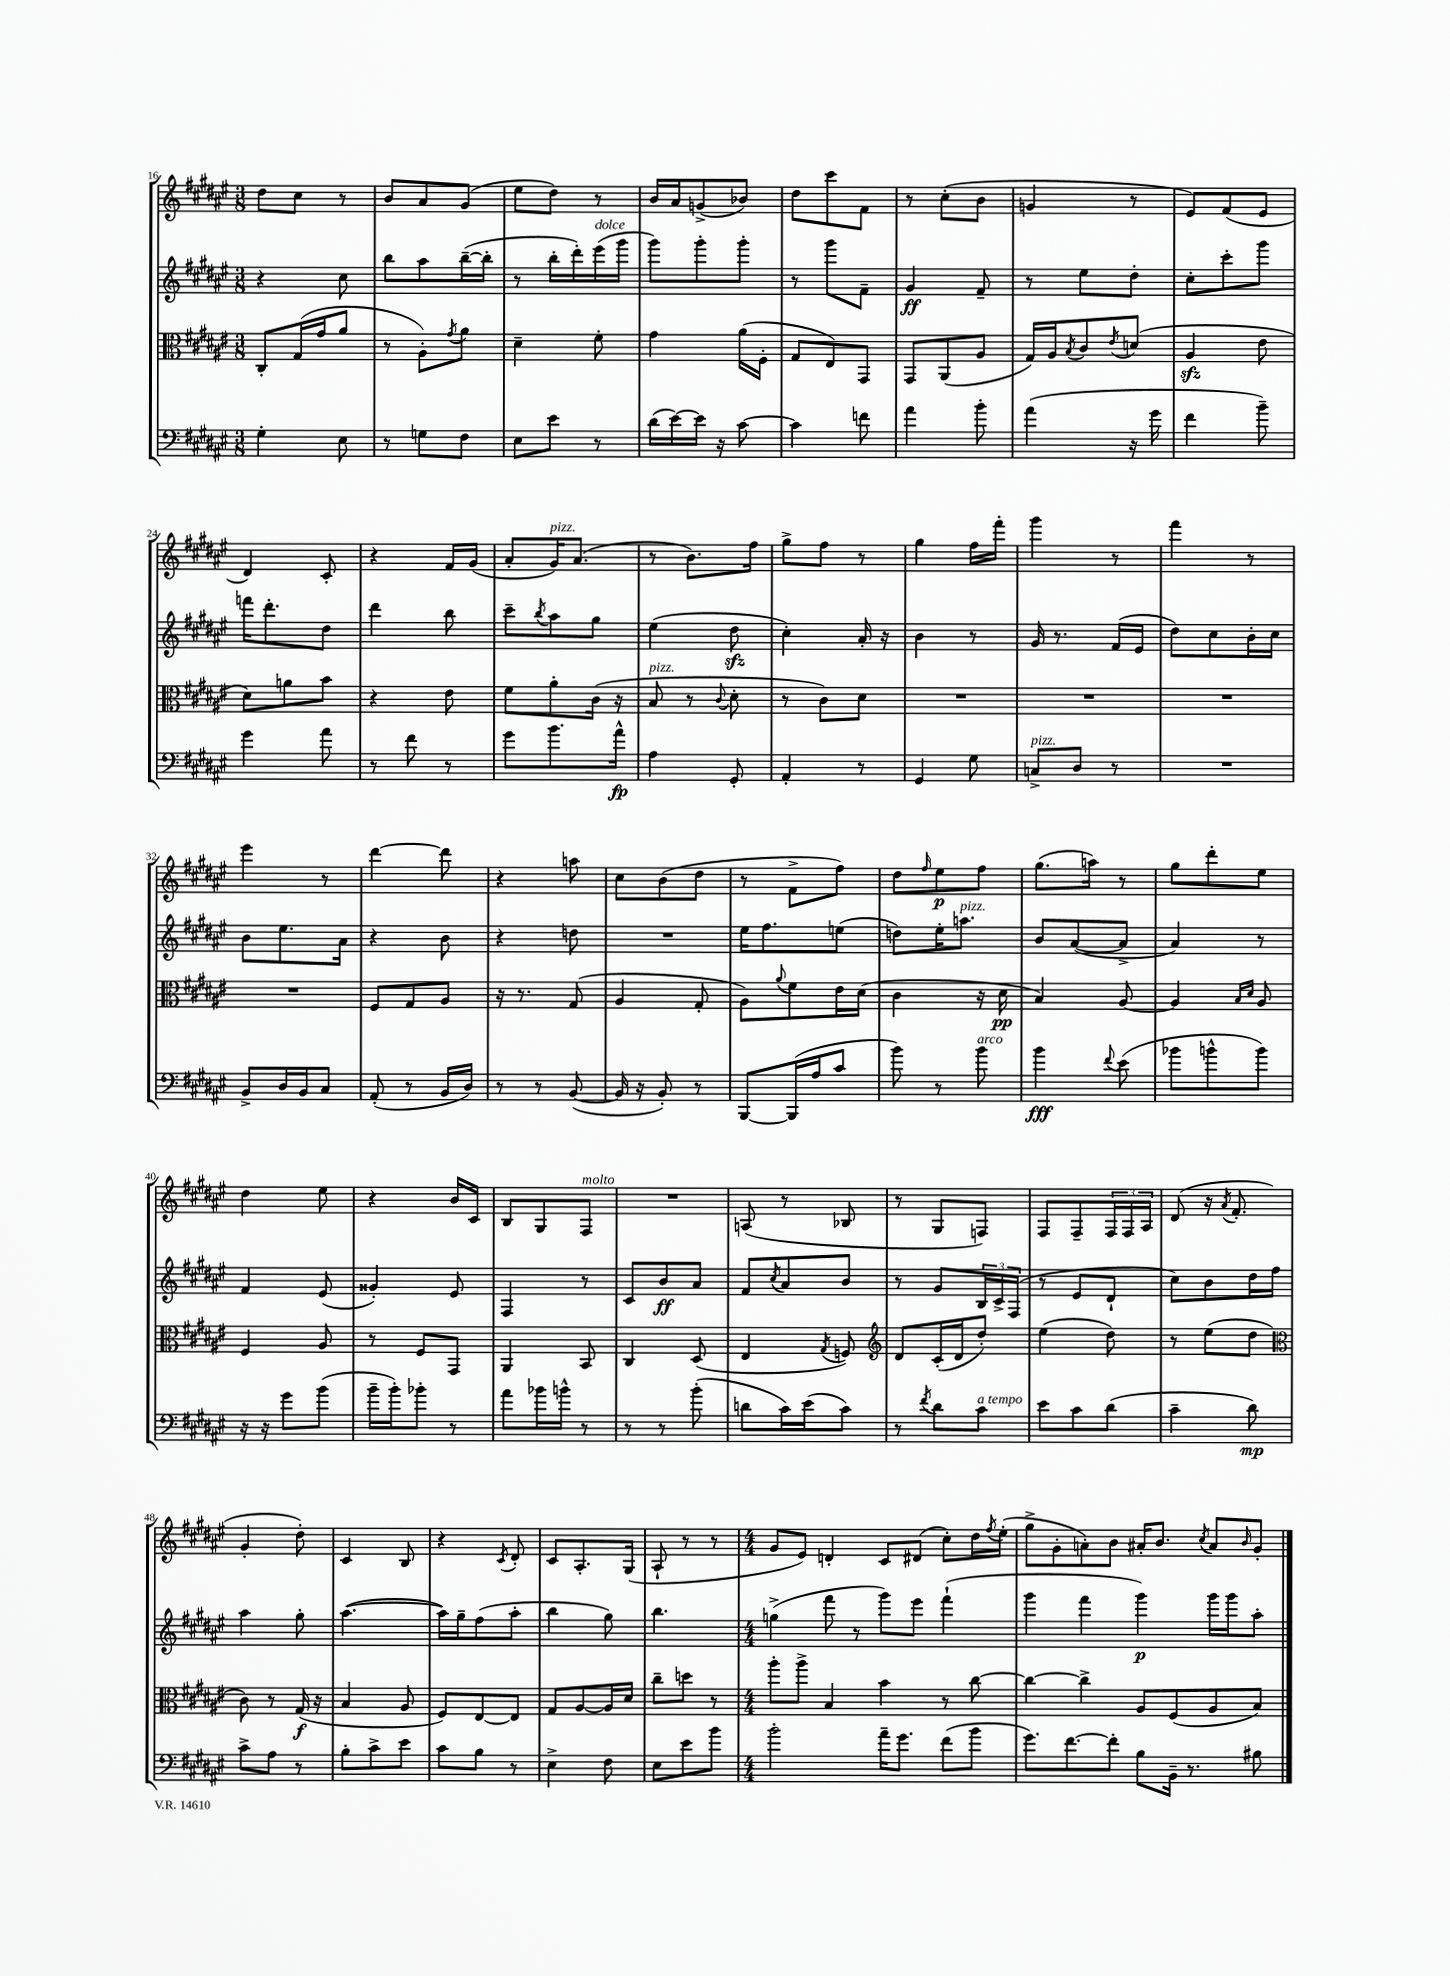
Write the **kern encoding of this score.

**kern	**kern	**kern	**kern
*staff4	*staff3	*staff2	*staff1
*clefF4	*clefC3	*clefG2	*clefG2
*k[f#c#g#d#a#e#]	*k[f#c#g#d#a#e#]	*k[f#c#g#d#a#e#]	*k[f#c#g#d#a#e#]
*M3/8	*M3/8	*M3/8	*M3/8
4G#'\	8C#'/L	4r	8dd#\L
.	(16G#/L	.	8cc#\J
.	16g#/J	.	.
8E#\	8a#/J	8cc#\	8r
=	=	=	=
8r	8r	8bb\L	8b/L
8G\L	8A#'\L)	8aa#\	8a#/
.	8qg#/	.	.
8F#\J	8a#\J	([16bb~\L	(8g#/J
.	.	16bb'\]JJ	.
=	=	=	=
8E#\L	4d#~\	8r	8ee#\L
8e#\J	.	16bb'\LL	8dd#\J)
.	.	16ddd#'\)	.
8r	8f#'\	(16eee#\	8r
.	.	16ggg#\JJ	.
=	=	=	=
(16d#\LL	4g#\	8ggg#\L)	16b/LL
[16e#\)	.	.	16a#/J
16e#\]JJ	.	8ggg#'\	(8g^/
16r	.	.	.
[8c#\	(16a#\LL	8ggg#'\J	8b-/J)
.	16F#'\JJ	.	.
=	=	=	=
4c#\]	8G#/L	8r	8dd#\L
.	8E#/)	8ggg#\L	8ccc#\
8f\	8GG#/J	8f#~\J	8f#\J
=	=	=	=
4a#\	8GG#/L	4g#/	8r
.	(8AA#/	.	(8cc#'\L
8b'\	8A#/J	8f#~/	8b\J
=	=	=	=
(4a#\	16G#/LL)	8r	4g/
.	16A#/J	.	.
.	8qB/	.	.
.	8c#/	8ee#\L	.
.	8qe#/	.	.
16r	(8d/J	8dd#'\J	8r
16g#\	.	.	.
=	=	=	=
4f#\	4A#/	8cc#'\L	8e#/L)
.	.	8ccc#'\	(8f#/
8b~\)	8e#\	8ggg#\J	8e#/J
=	=	=	=
4g#\	8d#\L)	16fff\LK	4d#/)
.	.	8.ddd#'\	.
.	8a\	.	.
8a#\	8b\J	8dd#\J	8c#'/
=	=	=	=
8r	4r	4ddd#\	4r
8f#\	.	.	.
8r	8e#\	8bb\	16f#/LL
.	.	.	(16g#/JJ
=	=	=	=
8g#\L	8f#\L	8ccc#~\L	8a#'/L
.	.	8qbb/	.
8.b\	8a#'\	8aa#\	16g#/K)
.	.	.	(8.a#/J
.	(16c#\Jk	8gg#\J	.
16a#^^\Jk	16r	.	.
=	=	=	=
4A#\	8B/	(4ee#\	8r
.	8r	.	8.b\L)
.	8qqc#/	.	.
8GG#'/	8d#'\	8dd#\	.
.	.	.	16ff#\Jk
=	=	=	=
4AA#'/	8r	4cc#'\)	8gg#^\L
.	8c#\L)	.	8ff#\J
8r	8d#\J	16a#'/	8r
.	.	16r	.
=	=	=	=
4GG#/	4.r	4b\	4gg#\
8G#\	.	8r	16ff#\LL
.	.	.	16fff#'\JJ
=	=	=	=
8C^/L	4.r	16g#/	4ggg#\
.	.	8.r	.
8D#/J	.	.	.
8r	.	(16f#/LL	8r
.	.	16e#/JJ	.
=	=	=	=
4.r	4.r	8dd#\L)	4fff#\
.	.	8cc#\	.
.	.	16b'\L	8r
.	.	16cc#\JJ	.
=	=	=	=
8BB^/L	4.r	8b\L	4eee#\
16D#/L	.	8.ee#\	.
16BB/J	.	.	.
8C#/J	.	.	8r
.	.	16a#\Jk	.
=	=	=	=
(8AA#'/	8F#/L	4r	[4ddd#\
8r	8G#/	.	.
16BB/LL	8A#/J	8b\	8ddd#\]
16D#/JJ)	.	.	.
=	=	=	=
8r	16r	4r	4r
.	8.r	.	.
8r	.	.	.
([8BB/	(8G#/	8dd\	8aa\
=	=	=	=
16BB/]	4A#/	4.r	8cc#\L
16r	.	.	.
8BB'/)	.	.	(8b\
8r	8G#'/	.	8dd#\J
=	=	=	=
[8BBB/L	8A#\L)	16ee#\LK	8r
.	.	8.ff#\	.
.	8qqa#/	.	.
(16BBB/]L	8f#\	.	8f#^\L
16A#/J	.	.	.
8c#/J	16e#\L	(8ee\J	8ff#\J)
.	(16d#\JJ	.	.
=	=	=	=
8b\)	4c#\	8dd\L)	8dd#\L
.	.	.	16qqff#/
8r	.	16ee#'\K	8ee#\
.	.	8.aa\J	.
8b\	16r	.	8ff#\J
.	16d#\	.	.
=	=	=	=
4b\	4B/)	8b/L	(8.gg#\L
.	.	([8a#/	.
.	.	.	16aa\Jk)
8qqf#/	.	.	.
(8e#\	[8A#/	8a#^/]J	8r
=	=	=	=
8b-\L	4A#/]	4a#/)	8gg#\L
8b^^\	.	.	8ddd#'\
.	16qqB/LL	.	.
.	16qqd#/JJ	.	.
8b\J)	8A#/	8r	8ee#\J
=	=	=	=
16r	4F#/	4f#/	4dd#\
16r	.	.	.
8g#\L	.	.	.
(8b\J	8A#/	(8e#/	8ee#\
=	=	=	=
16b~\LL	8r	4g##'/)	4r
16b'\J)	.	.	.
8b-'\J	8F#/L	.	.
8r	8GG#/J	8e#/	16b/LL
.	.	.	16c#/JJ
=	=	=	=
8a#\L	4AA#/	4F#/	8B/L
16b-\L	.	.	8G#/
16b^^\JJ	.	.	.
8r	8BB/	8r	8F#/J
=	=	=	=
8r	4C#/	8c#/L	4.r
8r	.	8b/	.
(8b'\	(8D#/	8a#/J	.
=	=	=	=
8d\L	4E#/	8f#/L	(8A/
.	.	8qcc#/	.
16c#\L)	.	8a#/	8r
(16e#\J	.	.	.
.	8qG#/	.	.
8c#\J)	8F/)	8b/J	8B-/
=	=	=	=
*	*clefG2	*	*
8r	8d#/L	8r	8r
8qf#/	.	.	.
8d#\L	(16c#'/L	8g#/L	8G#/L
.	16d#/J	.	.
8c#\J	8dd#'/J)	24B/L	8F/J)
.	.	24c#^/	.
.	.	(24F#/JJ	.
=	=	=	=
8e#\L	(4ee#\	8r	8F#/L
8c#\	.	8e#/L	8F#~/
(8d#\J	8dd#\)	8d#`/J	24F#/L
.	.	.	24F#/
.	.	.	24A#/JJ
=	=	=	=
4c#~\	8r	8cc#\L)	(8d#/
.	(8ee#\L	8b\	16r
.	.	.	8qa#/
.	.	.	8.f#'/
8d#\)	8dd#\J	16dd#\L	.
.	.	16ff#\JJ	.
=	=	=	=
*	*clefC3	*	*
8c#^\L	8c#\)	4aa#\	4g#'/
8A#\J	8r	.	.
8r	(16G#/	8gg#'\	8dd#'\)
.	16r	.	.
=	=	=	=
8B'\L	4B/	([4.aa#\	4c#/
8c#^\	.	.	.
8e#\J	8A#/	.	8B/
=	=	=	=
8c#\L	8F#/L)	16aa#\]LL)	4r
.	.	16gg#~\J	.
8B\J	[8E#/	(8ff#\	.
.	.	.	8qc#/
8r	8E#/]J	8aa#'\J	8d#'/
=	=	=	=
4E#^\	8G#/L	4bb\	8c#/L
.	[8A#/	.	8.A#'/
8F#\	16A#/]L	8gg#\)	.
.	16d#/JJ	.	(16G#/Jk
=	=	=	=
8E#\L	8cc#~\L	4.bb\	8A#`/
8e#\	8dd\J	.	8r
8b\J	8r	.	8r
=	=	=	=
*M4/4	*M4/4	*M4/4	*M4/4
2b'\	8aa#'\L	(4gg^\	8g#/L
.	8aa#^\J	.	8e#/J)
.	4B/	8fff#\	4d'/
.	.	8r	.
16a#~\LK	4b\	8ggg#\L)	8c#/L
8.g#\J	.	.	.
.	.	8eee#\J	(8d#/J
(8f#\L	8r	(4fff#`\	8cc#'\L)
8b\J	[8cc#\	.	16dd#\L
.	.	.	8qff#/
.	.	.	(16ee#'\JJ
=	=	=	=
8.g#\L)	4cc#\_	4ggg#\	8gg#^\L
.	.	.	8g#'\
[8.f#\	.	.	.
.	4cc#^\]	4fff#\	8a'\)
8f#'\]J	.	.	8b\J
8B\L	8A#/L	4ggg#\)	16a#'/LK
.	.	.	8.b/J
16BB~\Jk	(8F#/	.	.
8.r	.	.	.
.	.	.	8qcc#/
.	8A#/	16ggg#\LL	8a#/L
.	.	16ggg#\J	.
.	.	.	16qqb/
8B#\	8B/J)	8aa#'\J	8g#'/J
==	==	==	==
*-	*-	*-	*-
